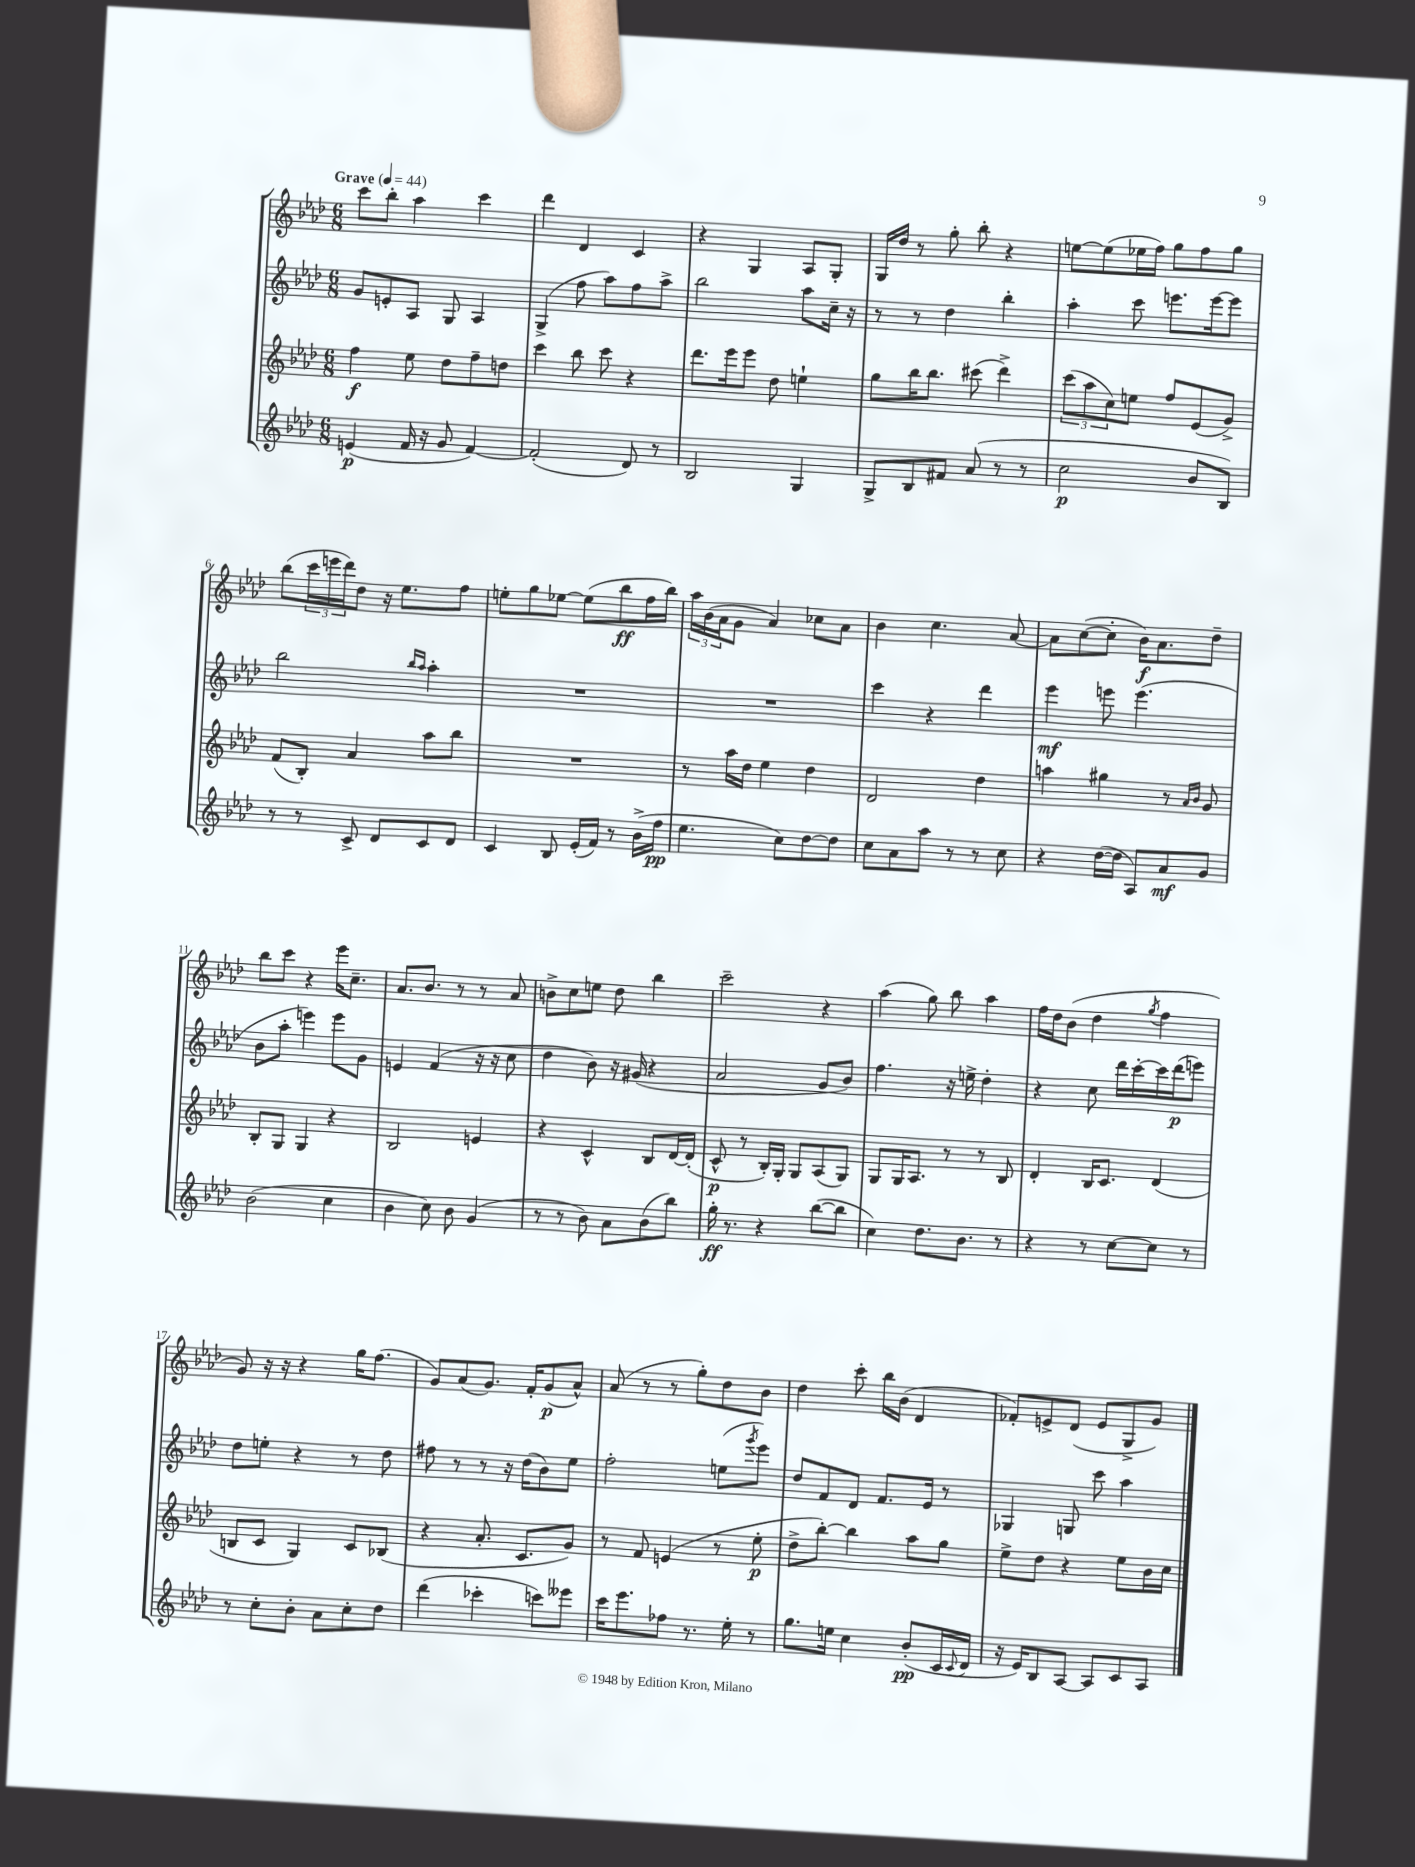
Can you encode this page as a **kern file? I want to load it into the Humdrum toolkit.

**kern	**dynam	**kern	**dynam	**kern	**dynam	**kern	**dynam
*part4	*part4	*part3	*part3	*part2	*part2	*part1	*part1
*staff4	*staff4	*staff3	*staff3	*staff2	*staff2	*staff1	*staff1
*clefG2	*	*clefG2	*	*clefG2	*	*clefG2	*
*k[b-e-a-d-]	*	*k[b-e-a-d-]	*	*k[b-e-a-d-]	*	*k[b-e-a-d-]	*
*M6/8	*	*M6/8	*	*M6/8	*	*M6/8	*
*MM44	*	*MM44	*	*MM44	*	*MM44	*
=1	=1	=1	=1	=1	=1	=1	=1
!	!	!	!	!	!	!LO:TX:a:B:t=Grave	!
(4en/	p	4ff\	f	8g/L	.	8ccc\L	.
.	.	.	.	8en'/	.	8bb-'\J	.
16f/	.	8ee-\	.	8A-/J	.	4aa-\	.
16r	.	.	.	.	.	.	.
8g/	.	8dd-\L	.	8G/	.	.	.
[4f/)	.	8ff~\	.	4A-/	.	4ccc\	.
.	.	8ddn\J	.	.	.	.	.
=2	=2	=2	=2	=2	=2	=2	=2
(2f'/]	.	4ccc\	.	(4G^/	.	4ddd-\	.
.	.	8bb-\	.	8ff\	.	4d-/	.
.	.	8ccc\	.	8aa-\L)	.	.	.
8d-/)	.	4r	.	8ff\	.	4c/	.
8r	.	.	.	8aa-^\J	.	.	.
=3	=3	=3	=3	=3	=3	=3	=3
2B-/	.	8.ddd-\L	.	2bb-\	.	4r	.
.	.	16eee-\k	.	.	.	.	.
.	.	8eee-\J	.	.	.	4G/	.
.	.	8dd-\	.	.	.	.	.
4G/	.	4een`\	.	8aa-\L	.	8A-/L	.
.	.	.	.	16cc~\Jk	.	8G'/J	.
.	.	.	.	16r	.	.	.
=4	=4	=4	=4	=4	=4	=4	=4
8G^/L	.	8gg\L	.	8r	.	16G/LL	.
.	.	.	.	.	.	16dd-/JJ	.
8B-/	.	16bb-\K	.	8r	.	8r	.
.	.	8.bb-\J	.	.	.	.	.
8f#X/J	.	.	.	4dd-\	.	8gg'\	.
(8a-/	.	(8ccc#X\	.	.	.	8bb-'\	.
8r	.	4ddd-^\)	.	4bb-'\	.	4r	.
8r	.	.	.	.	.	.	.
=5	=5	=5	=5	=5	=5	=5	=5
2cc\	p	(12ccc\L	.	4aa-'\	.	[8een\L	.
.	.	12aa-\	.	.	.	.	.
.	.	.	.	.	.	(8ee\]	.
.	.	12cc\)	.	.	.	.	.
.	.	8een\J	.	8ccc\	.	16ee-X\L	.
.	.	.	.	.	.	16ff\JJ)	.
.	.	8ff/L	.	8.eeen\L	.	8gg\L	.
8b-/L	.	(8e-/	.	.	.	8ff\	.
.	.	.	.	[16eee\k	.	.	.
8B-/J)	.	8g^/J)	.	8eee\J]	.	8gg\J	.
!!LO:LB:g=z
=6	=6	=6	=6	=6	=6	=6	=6
8r	.	(8f/L	.	2bb-\	.	(8bb-\L	.
8r	.	8B-'/J)	.	.	.	24ccc\L	.
.	.	.	.	.	.	24eeen\	.
.	.	.	.	.	.	24ddd-\J)	.
8c^/	.	4a-/	.	.	.	8dd-\J	.
8d-/L	.	.	.	.	.	16r	.
.	.	.	.	.	.	8.ee-\L	.
.	.	.	.	16qqbb-/LL	.	.	.
.	.	.	.	16qqaa-/JJ	.	.	.
8c/	.	8aa-\L	.	4aa-'\	.	.	.
8d-/J	.	8bb-\J	.	.	.	8ff\J	.
=7	=7	=7	=7	=7	=7	=7	=7
4c/	.	2.r	.	2.r	.	8een'\L	.
.	.	.	.	.	.	8gg\	.
8B-/	.	.	.	.	.	[8ee-X\J	.
(16e-'/LL	.	.	.	.	.	(8ee-\L]	.
16f/JJ)	.	.	.	.	.	.	.
8r	.	.	.	.	.	8bb-\	ff
(16b-^\LL	.	.	.	.	.	16ff\L	.
16ff\JJ	pp	.	.	.	.	16bb-\JJ)	.
=8	=8	=8	=8	=8	=8	=8	=8
4.ee-\	.	8r	.	2.r	.	24aa-\LL	.
.	.	.	.	.	.	(24b-\	.
.	.	.	.	.	.	24a-\J	.
.	.	16aa-\LL	.	.	.	8g\J	.
.	.	16dd-\JJ	.	.	.	.	.
.	.	4ee-\	.	.	.	4a-/)	.
8cc\L)	.	.	.	.	.	.	.
[8dd-\	.	4dd-\	.	.	.	8cc-X\L	.
8dd-\J]	.	.	.	.	.	8a-\J	.
=9	=9	=9	=9	=9	=9	=9	=9
8cc\L	.	2d-/	.	4ccc\	.	4b-\	.
8a-\	.	.	.	.	.	.	.
8aa-\J	.	.	.	4r	.	4.cc\	.
8r	.	.	.	.	.	.	.
8r	.	4dd-\	.	4ddd-\	.	.	.
8cc\	.	.	.	.	.	[8a-/	.
=10	=10	=10	=10	=10	=10	=10	=10
4r	.	4aan\	.	4eee-\	mf	8a-\L]	.
.	.	.	.	.	.	([8cc\	.
([16dd-\LL	.	4gg#X\	.	8eeen\	.	8cc'\J]	.
16dd-\JJ]	.	.	.	.	.	.	.
8A-/L)	.	.	.	(4.eee\	.	16b-\KL)	f
.	.	.	.	.	.	8.a-\	.
8a-/	mf	8r	.	.	.	.	.
.	.	16qqa-/LL	.	.	.	.	.
.	.	16qqb-/JJ	.	.	.	.	.
8g/J	.	8g/	.	.	.	8dd-~\J	.
!!LO:LB:g=z
=11	=11	=11	=11	=11	=11	=11	=11
(2b-\	.	8B-'/L	.	8b-\L	.	8bb-\L	.
.	.	8G/J	.	8aa-'\J	.	8ccc\J	.
.	.	4G/	.	4eeen\)	.	4r	.
4cc\	.	4r	.	8eee\L	.	16eee-\KL	.
.	.	.	.	.	.	8.cc~\J	.
.	.	.	.	8g\J	.	.	.
=12	=12	=12	=12	=12	=12	=12	=12
4b-\	.	2B-/	.	4en/	.	8.a-/L	.
.	.	.	.	.	.	8.b-/J	.
8cc\)	.	.	.	(4f/	.	.	.
8b-\	.	.	.	.	.	8r	.
(4g/	.	4en/	.	16r	.	8r	.
.	.	.	.	16r	.	.	.
.	.	.	.	8cc\	.	8a-/	.
=13	=13	=13	=13	=13	=13	=13	=13
8r	.	4r	.	4dd-\	.	8bn^\L	.
8r	.	.	.	.	.	8cc\	.
8b-\)	.	4c^^/	.	8b-\)	.	8een\J	.
8a-\L	.	.	.	16r	.	8dd-\	.
.	.	.	.	(16g#X/	.	.	.
(8b-\	.	8B-/L	.	4r	.	4bb-\	.
8bb-\J)	.	[16d-/L	.	.	.	.	.
.	.	(16d-'/JJ]	.	.	.	.	.
=14	=14	=14	=14	=14	=14	=14	=14
16gg'\	ff	8c^^/	p	2a-/	.	2ccc~\	.
8.r	.	.	.	.	.	.	.
.	.	8r	.	.	.	.	.
4r	.	16B-'/LL)	.	.	.	.	.
.	.	16G'/JJ	.	.	.	.	.
.	.	8G/L	.	.	.	.	.
([8bb-\L	.	(8A-/	.	8g/L	.	4r	.
8bb-\J]	.	8G/J)	.	8b-/J)	.	.	.
=15	=15	=15	=15	=15	=15	=15	=15
4cc\)	.	8G/L	.	4.ff\	.	(4aa-\	.
.	.	16G/K	.	.	.	.	.
.	.	8.A-/J	.	.	.	.	.
8.dd-\L	.	.	.	.	.	8gg\)	.
.	.	8r	.	16r	.	8bb-\	.
8.b-\J	.	.	.	16een^\	.	.	.
.	.	8r	.	4dd-'\	.	4aa-\	.
8r	.	8B-/	.	.	.	.	.
=16	=16	=16	=16	=16	=16	=16	=16
4r	.	4d-'/	.	4r	.	16ff\LL	.
.	.	.	.	.	.	16dd-\J	.
.	.	.	.	.	.	(8b-\J	.
8r	.	16B-/KL	.	8cc\	.	4dd-\	.
.	.	8.c/J	.	.	.	.	.
[8cc\L	.	.	.	16ddd-\LL	.	.	.
.	.	.	.	[16ccc'\	.	.	.
.	.	.	.	.	.	8qgg/	.
8cc\J]	.	(4d-/	.	16ccc\]	.	4ff\	.
.	.	.	.	(16ddd-\J	p	.	.
8r	.	.	.	8eeen\J)	.	.	.
!!LO:LB:g=z
=17	=17	=17	=17	=17	=17	=17	=17
8r	.	8Bn/L	.	8dd-\L	.	8g/)	.
8cc'\L	.	8c/J	.	8een'\J	.	16r	.
.	.	.	.	.	.	16r	.
8b-'\J	.	4G/)	.	4r	.	4r	.
8a-\L	.	.	.	.	.	.	.
8cc'\	.	8c/L	.	8r	.	16gg\KL	.
.	.	.	.	.	.	(8.ff\J	.
8dd-\J	.	(8B-X/J	.	8dd-\	.	.	.
=18	=18	=18	=18	=18	=18	=18	=18
(4ddd-\	.	4r	.	8ff#X\	.	8g/L)	.
.	.	.	.	8r	.	(8a-/	.
4ccc-X'\	.	8.a-'/	.	8r	.	8.g/J)	.
.	.	.	.	16r	.	.	.
.	.	8.c/L	.	(16dd-\KL	.	16f'/KL	.
8cccn\L)	.	.	.	8b-\)	.	(8g/	p
8eee--X\J	.	8g/J)	.	8ee-\J	.	8a-^^/J)	.
=19	=19	=19	=19	=19	=19	=19	=19
16ccc\KL	.	8r	.	2ff'\	.	(8a-/	.
8.eee-\	.	.	.	.	.	.	.
.	.	8f/	.	.	.	8r	.
8ff-X\J	.	(4en/	.	.	.	8r	.
8.r	.	.	.	.	.	8gg'\L)	.
.	.	8r	.	(8een\L	.	8dd-\	.
16ee-'\	.	.	.	.	.	.	.
.	.	.	.	8qggg/	.	.	.
8r	.	8ee-'\	p	8eee-\J)	.	8b-\J	.
=20	=20	=20	=20	=20	=20	=20	=20
8.gg\L	.	8dd-^\L	.	8dd-/L	.	4dd-\	.
.	.	[8bb-'\J)	.	8f/	.	.	.
16een\Jk	.	.	.	.	.	.	.
4cc\	.	4bb-\]	.	8d-/J	.	8ccc'\	.
.	.	.	.	8.f/L	.	16bb-\LL	.
.	.	.	.	.	.	(16b-\JJ	.
(8b-'/L	pp	8aa-\L	.	.	.	4d-/	.
.	.	.	.	16e-/Jk	.	.	.
16c/L	.	8gg\J	.	8r	.	.	.
8qqc/	.	.	.	.	.	.	.
16d-/JJ	.	.	.	.	.	.	.
=21	=21	=21	=21	=21	=21	=21	=21
16r	.	8ee-^\L	.	4G-X/	.	8f-X'/L)	.
16e-/KL)	.	.	.	.	.	.	.
8B-/	.	8dd-\J	.	.	.	8en^/	.
[8A-/J	.	4r	.	8Gn/	.	(8d-/J	.
8A-/L]	.	.	.	8ccc\	.	8e/L	.
8c/	.	8ee-\L	.	4aa-\	.	8G^/	.
8A-/J	.	16b-\L	.	.	.	8g/J)	.
.	.	16cc\JJ	.	.	.	.	.
==	==	==	==	==	==	==	==
*-	*-	*-	*-	*-	*-	*-	*-
